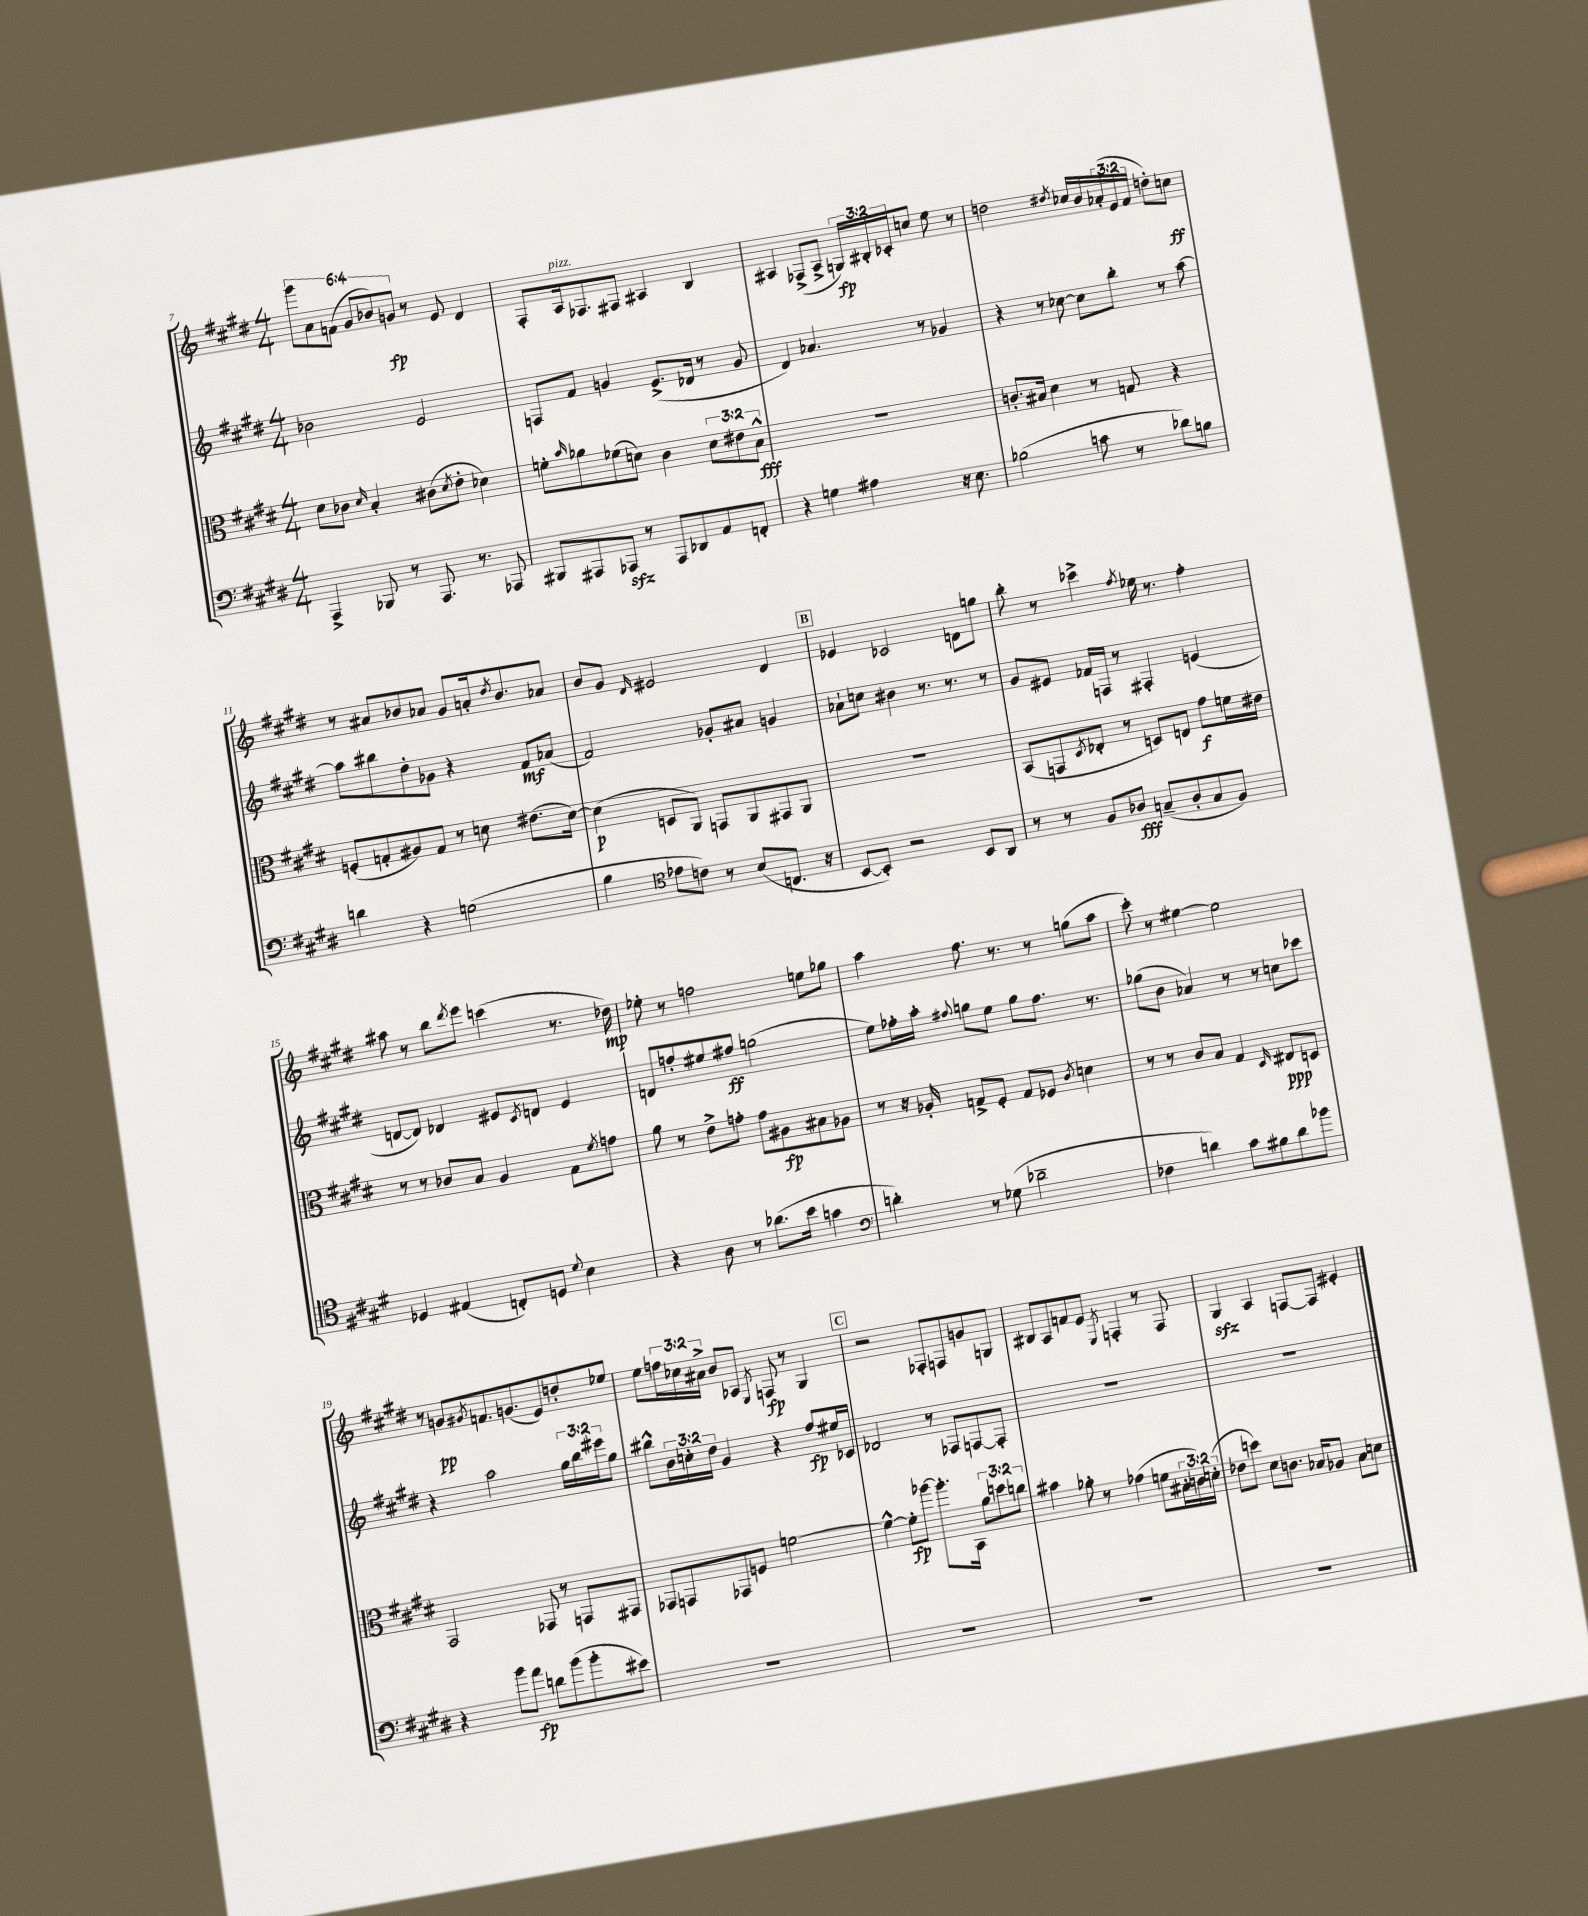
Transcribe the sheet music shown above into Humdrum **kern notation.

**kern	**dynam	**kern	**dynam	**kern	**dynam	**kern	**dynam
*part4	*part4	*part3	*part3	*part2	*part2	*part1	*part1
*staff4	*staff4	*staff3	*staff3	*staff2	*staff2	*staff1	*staff1
*clefF4	*	*clefC3	*	*clefG2	*	*clefG2	*
*k[f#c#g#d#]	*	*k[f#c#g#d#]	*	*k[f#c#g#d#]	*	*k[f#c#g#d#]	*
*M4/4	*	*M4/4	*	*M4/4	*	*M4/4	*
=7	=7	=7	=7	=7	=7	=7	=7
4AAA^/	.	8d#\L	.	2b-X\	.	12ggg#\L	.
.	.	.	.	.	.	12a\	.
.	.	8c-X\J	.	.	.	.	.
.	.	.	.	.	.	(12fn\J	.
.	.	16qqd#/	.	.	.	.	.
8BBB-X/	.	4B'/	.	.	.	12g#/L	.
.	.	.	.	.	.	12b-X/)	.
8r	.	.	.	.	.	.	.
.	.	.	.	.	.	12gn/J	fp
8.AAA/	.	(8c#X\L	.	2e/	.	8r	.
.	.	8qd#/	.	.	.	.	.
.	.	8e'\J	.	.	.	8e/	.
8.r	.	.	.	.	.	.	.
.	.	4d-X\)	.	.	.	4d#/	.
8AAA-X/	.	.	.	.	.	.	.
=8	=8	=8	=8	=8	=8	=8	=8
8BBB#X/L	.	8fn'\L	.	8Fn/L	.	8F#'/L	.
.	.	16qqb/	.	.	.	.	.
!	!	!	!	!	!	!LO:TX:a:i:t=pizz.	!
8AAA#X/	.	8a-X\	.	8f#/J	.	16A/k	.
.	.	.	.	.	.	8.F-X/	.
8AAA-Xzz/J	.	(8f-X\	.	4gn/	.	.	.
8r	.	8dn\J)	.	.	.	8F#X/J	.
8AAA-/L	.	4c#\	.	(8.e^/L	.	4A#X/	.
8DD-X/	.	.	.	.	.	.	.
.	.	.	.	16d-X/Jk	.	.	.
8AA/	.	12d\L	.	8r	.	4B/	.
.	.	12e#X\	.	.	.	.	.
8FFn'/J	.	.	.	8g/	.	.	.
.	.	12B^^\J	fff	.	.	.	.
=9	=9	=9	=9	=9	=9	=9	=9
4r	.	1r	.	4d#/)	.	4A#X/	.
4Gn\	.	.	.	4.a-X/	.	(8F-X^/L	.
.	.	.	.	.	.	8A#^/J	.
4A#X\	.	.	.	.	.	24Gn/LL)	fp
.	.	.	.	.	.	24B#X'/	.
.	.	.	.	.	.	24c-X'/J	.
.	.	.	.	8r	.	8ccn/J	.
16r	.	.	.	4g-X/	.	8ee\	.
8.E\	.	.	.	.	.	.	.
.	.	.	.	.	.	8r	.
=10	=10	=10	=10	=10	=10	=10	=10
(2B-X\	.	8.cn'/L	.	4r	.	2ddn\	.
.	.	16B#X/Jk	.	.	.	.	.
.	.	4d#\	.	8r	.	.	.
.	.	.	.	[8cc-X\	.	.	.
.	.	.	.	.	.	8qdd#X/	.
8cn\	.	8r	.	8cc-\L]	.	16cc-X/LL	.
.	.	.	.	.	.	16b/	.
8r	.	8Gn/	.	8bb'\J	.	(24a-X'/	.
.	.	.	.	.	.	24e/	.
.	.	.	.	.	.	24f#/JJ	.
8d-X\L)	.	4r	.	8r	.	8ddn'\L)	.
8Bn\J	.	.	.	[8aa\	.	8ccn\J	ff
!!LO:LB:g=z
=11	=11	=11	=11	=11	=11	=11	=11
4dn\	.	(8Fn'/L	.	8aa\L]	.	8r	.
.	.	8Gn'/	.	8bb#X\	.	8a#X/L	.
4r	.	8A#X/)	.	8dd#'\	.	8b-X/	.
.	.	8G/J	.	8g-X\J	.	8a-X/J	.
(2Gn\	.	8r	.	4r	.	8g#/L	.
.	.	8dn\	.	.	.	16an'/k	.
.	.	.	.	.	.	8qdd#/	.
.	.	.	.	.	.	8.b-/	.
.	.	(8.e#X\L	.	8f#/L	mf	.	.
.	.	.	.	(8a-X/J	.	8a-X/J	.
.	.	[16d\Jk)	.	.	.	.	.
=12	=12	=12	=12	=12	=12	=12	=12
4B\	.	(4d\]	p	2f#/)	.	8b/L	.
.	.	.	.	.	.	8g#/J	.
*clefC4	*	*	*	*	*	*	*
.	.	.	.	.	.	16qqd#/	.
8e-X\L	.	8Dn/L	.	.	.	2e#X/	.
8cn\J)	.	8AA/J)	.	.	.	.	.
8r	.	8GGn/L	.	8g-X'/L	.	.	.
(8B/L	.	8AA/	.	8a#X/J	.	.	.
8.Cn/J	.	8GG#X/	.	4gn/	.	4d#/	.
.	.	8AA/J	.	.	.	.	.
16r	.	.	.	.	.	.	.
!!LO:REH:place=s1:t=B
=13	=13	=13	=13	=13	=13	=13	=13
[8BB/L	.	1r	.	8a-X`\L	.	4e-X/	.
8BB'/J])	.	.	.	8ccn\J	.	.	.
2r	.	.	.	4b#X\	.	2c-X/	.
.	.	.	.	8.r	.	.	.
.	.	.	.	8.r	.	.	.
8BB/L	.	.	.	.	.	8dn\L	.
8AA/J	.	.	.	8r	.	8ggn\J	.
=14	=14	=14	=14	=14	=14	=14	=14
8r	.	(8BB/L	.	8g#/L	.	8bb'\	.
8r	.	8GGn/	.	8e#X/J	.	8r	.
.	.	8qD#/	.	.	.	.	.
8F#/L	.	8E-X'/J	.	16f-X/LL	.	4ccc-X^\	.
.	.	.	.	16Fn/JJ	.	.	.
8A-X/J	fff	8r	.	8r	.	.	.
.	.	.	.	.	.	8qff#/	.
(8Gn~/L	.	8Dn/L)	.	4F#X'/	.	16ee-X\	.
.	.	.	.	.	.	8.r	.
8A-'/	.	8En/J	.	.	.	.	.
8G/	.	8g#\L	f	(4en/	.	4ff#'\	.
8F#/J)	.	16fn\L	.	.	.	.	.
.	.	16e#X\JJ	.	.	.	.	.
!!LO:LB:g=z
=15	=15	=15	=15	=15	=15	=15	=15
4D-X/	.	8r	.	[8dn/L	.	8aa#X\	.
.	.	8r	.	8d/J])	.	8r	.
(4E#X/	.	8c-X/L	.	4d-X/	.	8bb\L	.
.	.	.	.	.	.	8qddd#/	.
.	.	8B/J	.	.	.	8eee\J	.
8Cn'/L)	.	4A/	.	8e#X/L	.	(4cccn\	.
.	.	.	.	8qc#/	.	.	.
8Dn/J	.	.	.	8dn/J	.	.	.
8qqd#/	.	.	.	.	.	.	.
4B\	.	8G#\L	.	4e#/	.	8.r	.
.	.	8qf#/	.	.	.	.	.
.	.	8gn\J	.	.	.	.	.
.	.	.	.	.	.	16dd-X\)	mp
=16	=16	=16	=16	=16	=16	=16	=16
4r	.	8a\	.	8dn/L	.	8ee-X'\	.
.	.	8r	.	8ffn'/	.	8r	.
8A\	.	8e^\L	.	8ee#X/	.	2ffn\	.
8r	.	8gn'\J	.	8ff#X/J	ff	.	.
(8.a-X\L	.	8g\L	.	(2ggn\	.	.	.
.	.	8A#X\	fp	.	.	.	.
16b\Jk	.	.	.	.	.	.	.
4gn\	.	8B#X\	.	.	.	8een\L	.
.	.	8A-X\J	.	.	.	8gg-X\J	.
=17	=17	=17	=17	=17	=17	=17	=17
*clefF4	*	*	*	*	*	*	*
4dn'\)	.	8r	.	8ee\L)	.	4aa\	.
.	.	16r	.	16ff-X'\L	.	.	.
.	.	16A-X'/	.	16aa'\JJ	.	.	.
.	.	.	.	8qqff#X/	.	.	.
8r	.	8Gn^/L	.	8ggn\L	.	8.ff#\	.
(8G-X\	.	8F#'/J	.	8ee\J	.	.	.
.	.	.	.	.	.	8.r	.
2d-X~\	.	8G/L	.	8gg\L	.	.	.
.	.	8F-X/J	.	8.ff#\J	.	8r	.
.	.	8qc#/	.	.	.	.	.
.	.	4dn\	.	.	.	(8ggn\L	.
.	.	.	.	8.r	.	.	.
.	.	.	.	.	.	8aa\J	.
=18	=18	=18	=18	=18	=18	=18	=18
4F-X\	.	8r	.	(8gg-X\L	.	8ccc#'\)	.
.	.	8r	.	8b\J	.	8r	.
4dn\)	.	8c#/L	.	4a-X/)	.	[4ee#X\	.
.	.	8B/J	.	.	.	.	.
8c#\L	.	4G#/	.	8r	.	2ee#\]	.
8B#X\	.	.	.	8r	.	.	.
.	.	16qqD#/	.	.	.	.	.
8d\	.	8E#X/L	ppp	8ccn\L	.	.	.
8b-X\J	.	8Dn/J	.	8ccc-X\J	.	.	.
!!LO:LB:g=z
=19	=19	=19	=19	=19	=19	=19	=19
4r	.	2GG#/	.	4r	.	8r	.
.	.	.	.	.	.	8gn/L	pp
.	.	.	.	.	.	8qg#X/	.
8b\L	.	.	.	2aa\	.	8.fn/	.
8a\J	fp	.	.	.	.	.	.
.	.	.	.	.	.	(8.gn/	.
8dn\L	.	8GG-X/	.	.	.	.	.
(8b\	.	8r	.	.	.	8e/)	.
8b'\	.	8GGn/L	.	24gg#\LL	.	8ddn'/	.
.	.	.	.	24bb\	.	.	.
.	.	.	.	24eee#X\J	.	.	.
8e#X\J)	.	8GG#X/J	.	8gg#\J	.	8ee-X/J	.
=20	=20	=20	=20	=20	=20	=20	=20
1r	.	8GG-X/L	.	8bb#X^^\L	.	8ee\L	.
.	.	8GGn/	.	24b\L	.	24ffn\L	.
.	.	.	.	24ccn'\	.	24cc-X\	.
.	.	.	.	24dd#\JJ	.	24a#X^\JJ	.
.	.	8GG-X/	.	4g#/	.	8b/L	.
.	.	8Fn/J	.	.	.	8A-X/J	.
.	.	.	.	.	.	8qE/	.
.	.	[2fn\	.	4r	.	8Fn/	fp
.	.	.	.	.	.	8r	.
.	.	.	.	8ff#/L	fp	4G#/	.
.	.	.	.	16ee#X/L	.	.	.
.	.	.	.	16c-X/JJ	.	.	.
!!LO:REH:place=s1:t=C
=21	=21	=21	=21	=21	=21	=21	=21
1r	.	4f^^\_	.	2d-X/	.	2r	.
.	.	8f'\L]	fp	.	.	.	.
.	.	[8aa-X\J	.	.	.	.	.
.	.	8.aa-'\L]	.	8r	.	8F-X'/L	.
.	.	.	.	8F-X/L	.	8Fn/	.
.	.	16BB\Jk	.	.	.	.	.
.	.	12a\L	.	[8Fn/	.	8gn/	.
.	.	12ddn\	.	.	.	.	.
.	.	.	.	8F'/J]	.	8Gn/J	.
.	.	12ccn\J	.	.	.	.	.
=22	=22	=22	=22	=22	=22	=22	=22
1r	.	4b#X\	.	1r	.	8B#X/L	.
.	.	.	.	.	.	8A/	.
.	.	8a-X'\	.	.	.	8fn/	.
.	.	8r	.	.	.	8e/J	.
.	.	.	.	.	.	8qE/	.
.	.	(4g-X\	.	.	.	4Fn'/	.
.	.	8fn\L	.	.	.	8r	.
.	.	24B#X'\L	.	.	.	8F/	.
.	.	24cn\)	.	.	.	.	.
.	.	(24dn'\JJ	.	.	.	.	.
=23	=23	=23	=23	=23	=23	=23	=23
1r	.	8e-X\L	.	1r	.	4G#zz/	.
.	.	8ddn\J)	.	.	.	.	.
.	.	8d#\L	.	.	.	4A/	.
.	.	8.cn\J	.	.	.	.	.
.	.	.	.	.	.	[8Fn/L	.
.	.	16B-X/KL	.	.	.	.	.
.	.	8A-X/J	.	.	.	8F/J]	.
.	.	8B-\L	.	.	.	4e#X'/	.
.	.	8dn\J	.	.	.	.	.
==	==	==	==	==	==	==	==
*-	*-	*-	*-	*-	*-	*-	*-
